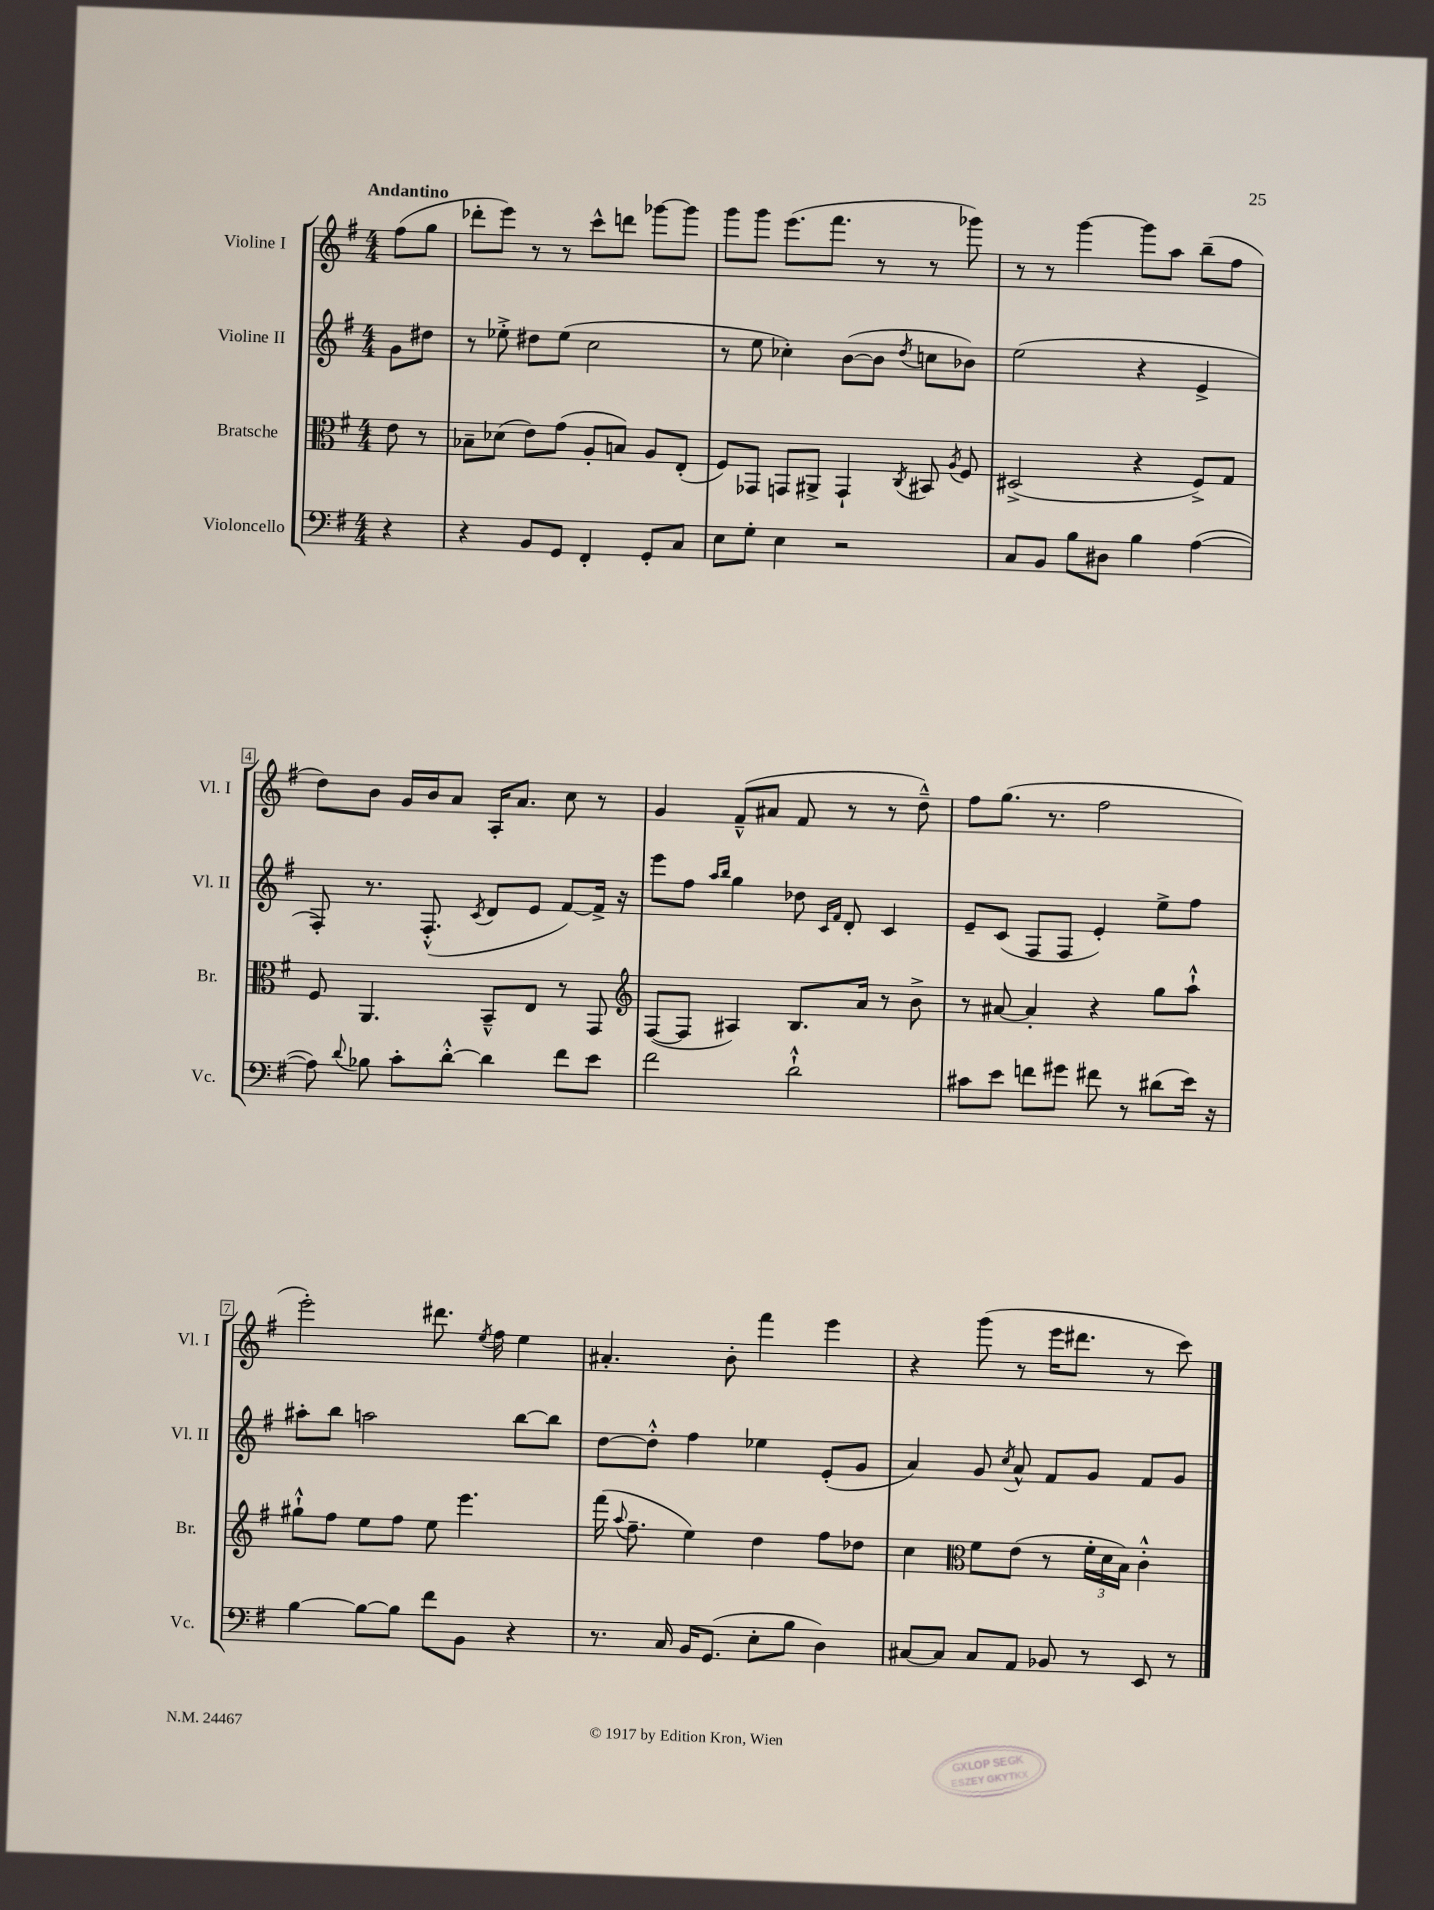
<<
\new StaffGroup <<
\new Staff = "s0" \with { instrumentName = "Violine I" shortInstrumentName = "Vl. I" } {
    \clef treble \key g \major \numericTimeSignature \time 4/4 \partial 4 \tempo "Andantino"
    \autoBeamOff fis''8[( g''8] |
    des'''8[-. e'''8]) r8 r8 c'''8[-^ d'''8] ges'''8[~ ges'''8] |
    g'''8[ g'''8] e'''8.[( fis'''8.] r8 r8 ges'''8) |
    r8 r8 g'''4~ g'''8[ a''8] b''8[--( fis''8] |
    d''8[) b'8] g'16[ b'16 a'8] a16[-. a'8.] c''8 r8 |
    g'4 fis'8[---^( ais'8] fis'8 r8 r8 d''8---^) |
    fis''8[ g''8.]( r8. fis''2 |
    e'''2-.) dis'''8. \acciaccatura { e''8 } fis''16 e''4 |
    ais'4.-. b'8-. fis'''4 e'''4 |
    r4 g'''8( r8 e'''16[ dis'''8.] r8 c'''8) \bar "|." |
}
\new Staff = "s1" \with { instrumentName = "Violine II" shortInstrumentName = "Vl. II" } {
    \clef treble \key g \major \numericTimeSignature \time 4/4 \partial 4
    \autoBeamOff g'8[ dis''8] |
    r8 ees''8-.-> dis''8[ ees''8]( c''2 |
    r8 e''8 ces''4-.) b'8[~( b'8] \acciaccatura { d''8 } c''8[ bes'8]) |
    e''2( r4 e'4-> |
    fis8-.) r8. fis8.-.-^( \acciaccatura { c'8 } d'8[ e'8] fis'8[~) fis'16]-> r16 |
    e'''8[ fis''8] \grace { a''16[ b''16] } g''4 des''8 \grace { c'16[ fis'16] } d'8-. c'4 |
    e'8[-- c'8]( fis8[ fis8] e'4-.) e''8[-> fis''8] |
    ais''8[-. b''8] a''2 b''8[~ b''8] |
    d''8[~ d''8]-.-^ fis''4 ees''4 e'8[-.( g'8] |
    a'4) g'8 \acciaccatura { c''8 } a'8-^ fis'8[ g'8] fis'8[ g'8] \bar "|." |
}
\new Staff = "s2" \with { instrumentName = "Bratsche" shortInstrumentName = "Br." } {
    \clef alto \key g \major \numericTimeSignature \time 4/4 \partial 4
    \autoBeamOff e'8 r8 |
    bes8[-- des'8]( e'8[) g'8]( a8[-. b8]) a8[ e8]-.( |
    fis8[) ges,8] g,8[ ais,8]-> g,4-! \acciaccatura { c8 } bis,8 \acciaccatura { a8 } fis8 |
    dis2->( r4 fis8[->) g8] |
    fis8 a,4. b,8[---^ e8] r8 g,8 |
    \clef treble fis8[~( fis8] ais4) b8.[ a'16] r8 b'8-> |
    r8 ais'8~ ais'4-. r4 g''8[ a''8]-!-^ |
    gis''8[-!-^ fis''8] e''8[ fis''8] e''8 e'''4. |
    fis'''16( \appoggiatura { a''8 } fis''8.-- e''4) d''4 fis''8[ des''8] |
    c''4 \clef alto fis'8[ e'8]( r8 \tuplet 3/2 { fis'16[-. d'16 b16]) } c'4-.-^ \bar "|." |
}
\new Staff = "s3" \with { instrumentName = "Violoncello" shortInstrumentName = "Vc." } {
    \clef bass \key g \major \numericTimeSignature \time 4/4 \partial 4
    \autoBeamOff r4 |
    r4 b,8[ g,8] fis,4-. g,8[-. c8] |
    e8[ g8]-. e4 r2 |
    c8[ b,8] b8[ dis8] b4 a4~( |
    a8) \appoggiatura { d'8 } bes8 c'8[-. d'8]~-.-^ d'4 fis'8[ e'8] |
    fis'2 d'2-!-^ |
    cis'8[ e'8] f'8[ gis'8] fis'8 r8 dis'8[( e'16]) r16 |
    b4~ b8[~ b8] fis'8[ b,8] r4 |
    r8. c16 b,16[ g,8.]( e8[-. b8] d4) |
    cis8[~ cis8] cis8[ a,8] bes,8 r8 e,8 r8 \bar "|." |
}
>>
>>
\layout { \context { \Score \override BarNumber.stencil = #(make-stencil-boxer 0.1 0.3 ly:text-interface::print) } }
